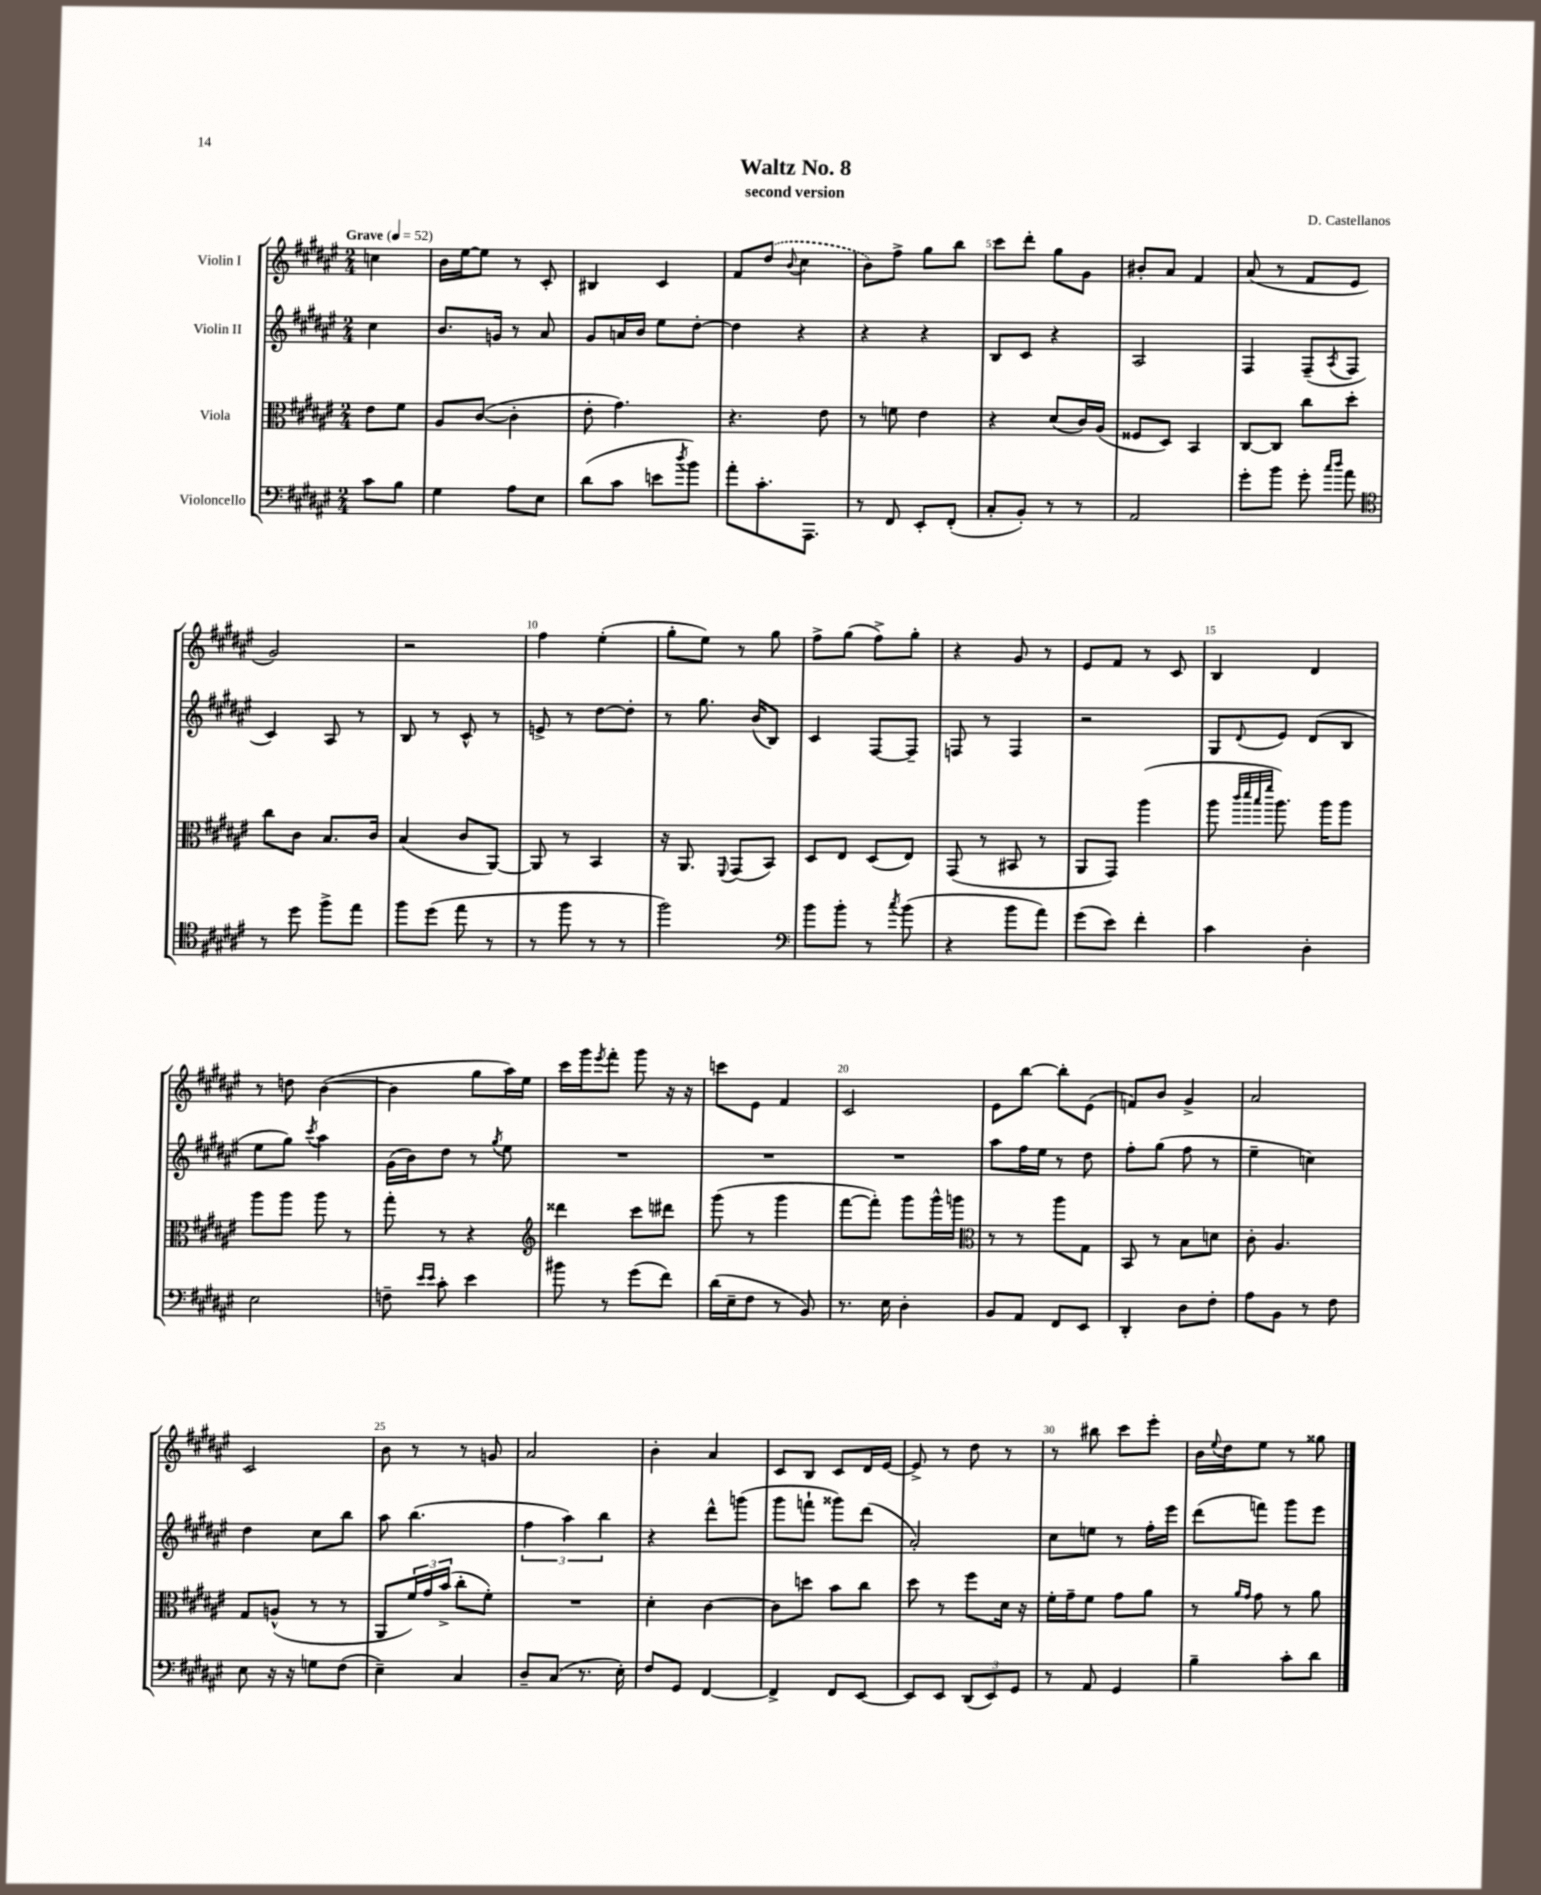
\header { title = "Waltz No. 8" composer = "D. Castellanos" subtitle = "second version" }
<<
\new StaffGroup <<
\new Staff = "s0" \with { instrumentName = "Violin I" } {
    \clef treble \key fis \major \numericTimeSignature \time 2/4 \partial 4 \tempo "Grave" 4 = 52
    c''4 |
    b'16 eis''16~ eis''8 r8 cis'8-. |
    bis4 cis'4 |
    fis'8 \once \slurDashed dis''8( \appoggiatura { b'8 } cis''4 |
    b'8) fis''8-> gis''8 b''8 |
    cis'''8 dis'''8-. gis''8 gis'8 |
    bis'8-. ais'8 fis'4 |
    ais'8( r8 fis'8 eis'8 |
    gis'2) |
    r2 |
    fis''4 eis''4-.( |
    gis''8-. eis''8) r8 gis''8 |
    fis''8-> gis''8( fis''8->) gis''8-. |
    r4 gis'8 r8 |
    eis'8 fis'8 r8 cis'8 |
    b4 dis'4 |
    r8 d''8 b'4~( |
    b'4 gis''8 ais''16) eis''16 |
    cis'''16 gis'''16 \acciaccatura { eis'''8 } fis'''8-. gis'''8 r16 r16 |
    c'''8 eis'8 fis'4 |
    cis'2 |
    eis'8 b''8~ b''8-. eis'8( |
    f'8) b'8 gis'4-> |
    ais'2 |
    cis'2 |
    b'8 r8 r8 g'8 |
    ais'2 |
    b'4-. ais'4 |
    cis'8 b8 cis'8 dis'16 eis'16~ |
    eis'8-> r8 dis''8 r8 |
    r8 bis''8 cis'''8 eis'''8-. |
    b'16 \appoggiatura { eis''8 } dis''16 eis''8 r8 gisis''8 \bar "|." |
}
\new Staff = "s1" \with { instrumentName = "Violin II" } {
    \clef treble \key fis \major \numericTimeSignature \time 2/4 \partial 4
    cis''4 |
    b'8. g'16 r8 ais'8 |
    gis'8 a'16 b'16 eis''8 dis''8~-. |
    dis''4 r4 |
    r4 r4 |
    b8 cis'8 r4 |
    ais2 |
    fis4 fis8--( \acciaccatura { ais8 } fis8 |
    cis'4) ais8 r8 |
    b8 r8 cis'8-^ r8 |
    e'8-> r8 dis''8~ dis''8-. |
    r8 gis''8. b'16( b8) |
    cis'4 fis8~ fis8-- |
    f8 r8 f4 |
    r2 |
    gis8 \appoggiatura { dis'8 } eis'8 dis'8( b8 |
    eis''8 gis''8) \acciaccatura { cis'''8 } ais''4 |
    gis'16( b'16) dis''8 r8 \acciaccatura { gis''8 } eis''8 |
    R2 |
    R2 |
    R2 |
    ais''8 fis''16 eis''16 r8 dis''8 |
    fis''8-. gis''8( fis''8 r8 |
    eis''4-- c''4) |
    dis''4 cis''8 b''8 |
    ais''8 b''4.( |
    \tuplet 3/2 { fis''4 ais''4) b''4 } |
    r4 dis'''8-^ g'''8( |
    gis'''8 f'''8-! gisis'''8) dis'''8( |
    ais'2-.) |
    cis''8 e''8 r8 fis''16-. eis'''16 |
    dis'''8( f'''8) gis'''8 eis'''8 \bar "|." |
}
\new Staff = "s2" \with { instrumentName = "Viola" } {
    \clef alto \key fis \major \numericTimeSignature \time 2/4 \partial 4
    eis'8 fis'8 |
    ais8 cis'8~( cis'4-. |
    eis'8-. gis'4.) |
    r4. eis'8 |
    r8 f'8 eis'4 |
    r4 dis'8( cis'16) ais16( |
    fisis8 dis8) b,4 |
    cis8~ cis8 cis''8 dis''8-. |
    cis''8 cis'8 b8. cis'16 |
    b4( cis'8 ais,8~) |
    ais,8 r8 b,4 |
    r16 ais,8. \appoggiatura { fis,8 } gis,8( b,8) |
    dis8 eis8 dis8( eis8) |
    gis,8( r8 bis,8 r8 |
    ais,8 gis,8) ais''4( |
    ais''8 \grace { cis'''32 dis'''32 b''32 fis'''32 } ais''8.) ais''16 ais''8 |
    ais''8 ais''8 ais''8 r8 |
    gis''8-. r8 r4 |
    \clef treble disis'''4 cis'''8 dis'''8 |
    gis'''8( r8 gis'''4 |
    fis'''8~ fis'''8-.) gis'''8 gis'''16-^ g'''16 |
    \clef alto r8 r8 ais''8 gis8 |
    b,8 r8 b8 d'8 |
    cis'8-. ais4. |
    gis8 a8-^( r8 r8 |
    ais,8 \tuplet 3/2 { fis'16) gis'16 b'16->( } cis''8-. fis'8-.) |
    R2 |
    dis'4-. cis'4~ |
    cis'8 d''8 b'8 cis''8 |
    dis''8 r8 fis''8 dis'16 r16 |
    fis'16-. gis'16-- fis'8 gis'8 ais'8 |
    r8 \grace { ais'16 gis'16 } gis'8 r8 ais'8 \bar "|." |
}
\new Staff = "s3" \with { instrumentName = "Violoncello" } {
    \clef bass \key fis \major \numericTimeSignature \time 2/4 \partial 4
    cis'8 b8 |
    gis4 ais8 eis8 |
    dis'8( cis'8 e'8 \acciaccatura { dis''8 } b'8) |
    ais'8-. cis'8.-. ais,,8. |
    r8 fis,8 eis,8-. fis,8-.( |
    cis8-. b,8-.) r8 r8 |
    ais,2 |
    gis'8-. b'8 gis'8-. \grace { cis''16 dis''16 } ais'8 |
    \clef tenor r8 dis''8 fis''8-> eis''8 |
    fis''8 dis''8( eis''8 r8 |
    r8 fis''8 r8 r8 |
    fis''2) |
    \clef bass b'8 b'8-. r8 \acciaccatura { cis''8 } b'8( |
    r4 b'8 ais'8) |
    gis'8( eis'8) fis'4-. |
    cis'4 dis4-. |
    eis2 |
    f8-- \grace { eis'16 eis'16 } cis'8-. eis'4 |
    bis'8 r8 gis'8( fis'8) |
    dis'16( eis16-- fis8 r8 b,8) |
    r8. eis16 dis4-. |
    b,8 ais,8 fis,8 eis,8 |
    dis,4-. dis8 fis8-. |
    ais8 b,8 r8 fis8 |
    eis8 r16 r16 g8 fis8( |
    eis4--) cis4 |
    dis8-- cis8( r8. eis16-.) |
    fis8 gis,8 fis,4~ |
    fis,4-> fis,8 eis,8~ |
    eis,8 eis,8 \tuplet 3/2 { dis,8( eis,8) gis,8 } |
    r8 ais,8 gis,4 |
    b4-- cis'8-. dis'8 \bar "|." |
}
>>
>>
\layout { \context { \Score \override BarNumber.break-visibility = ##(#f #t #t) barNumberVisibility = #(every-nth-bar-number-visible 5) } }
